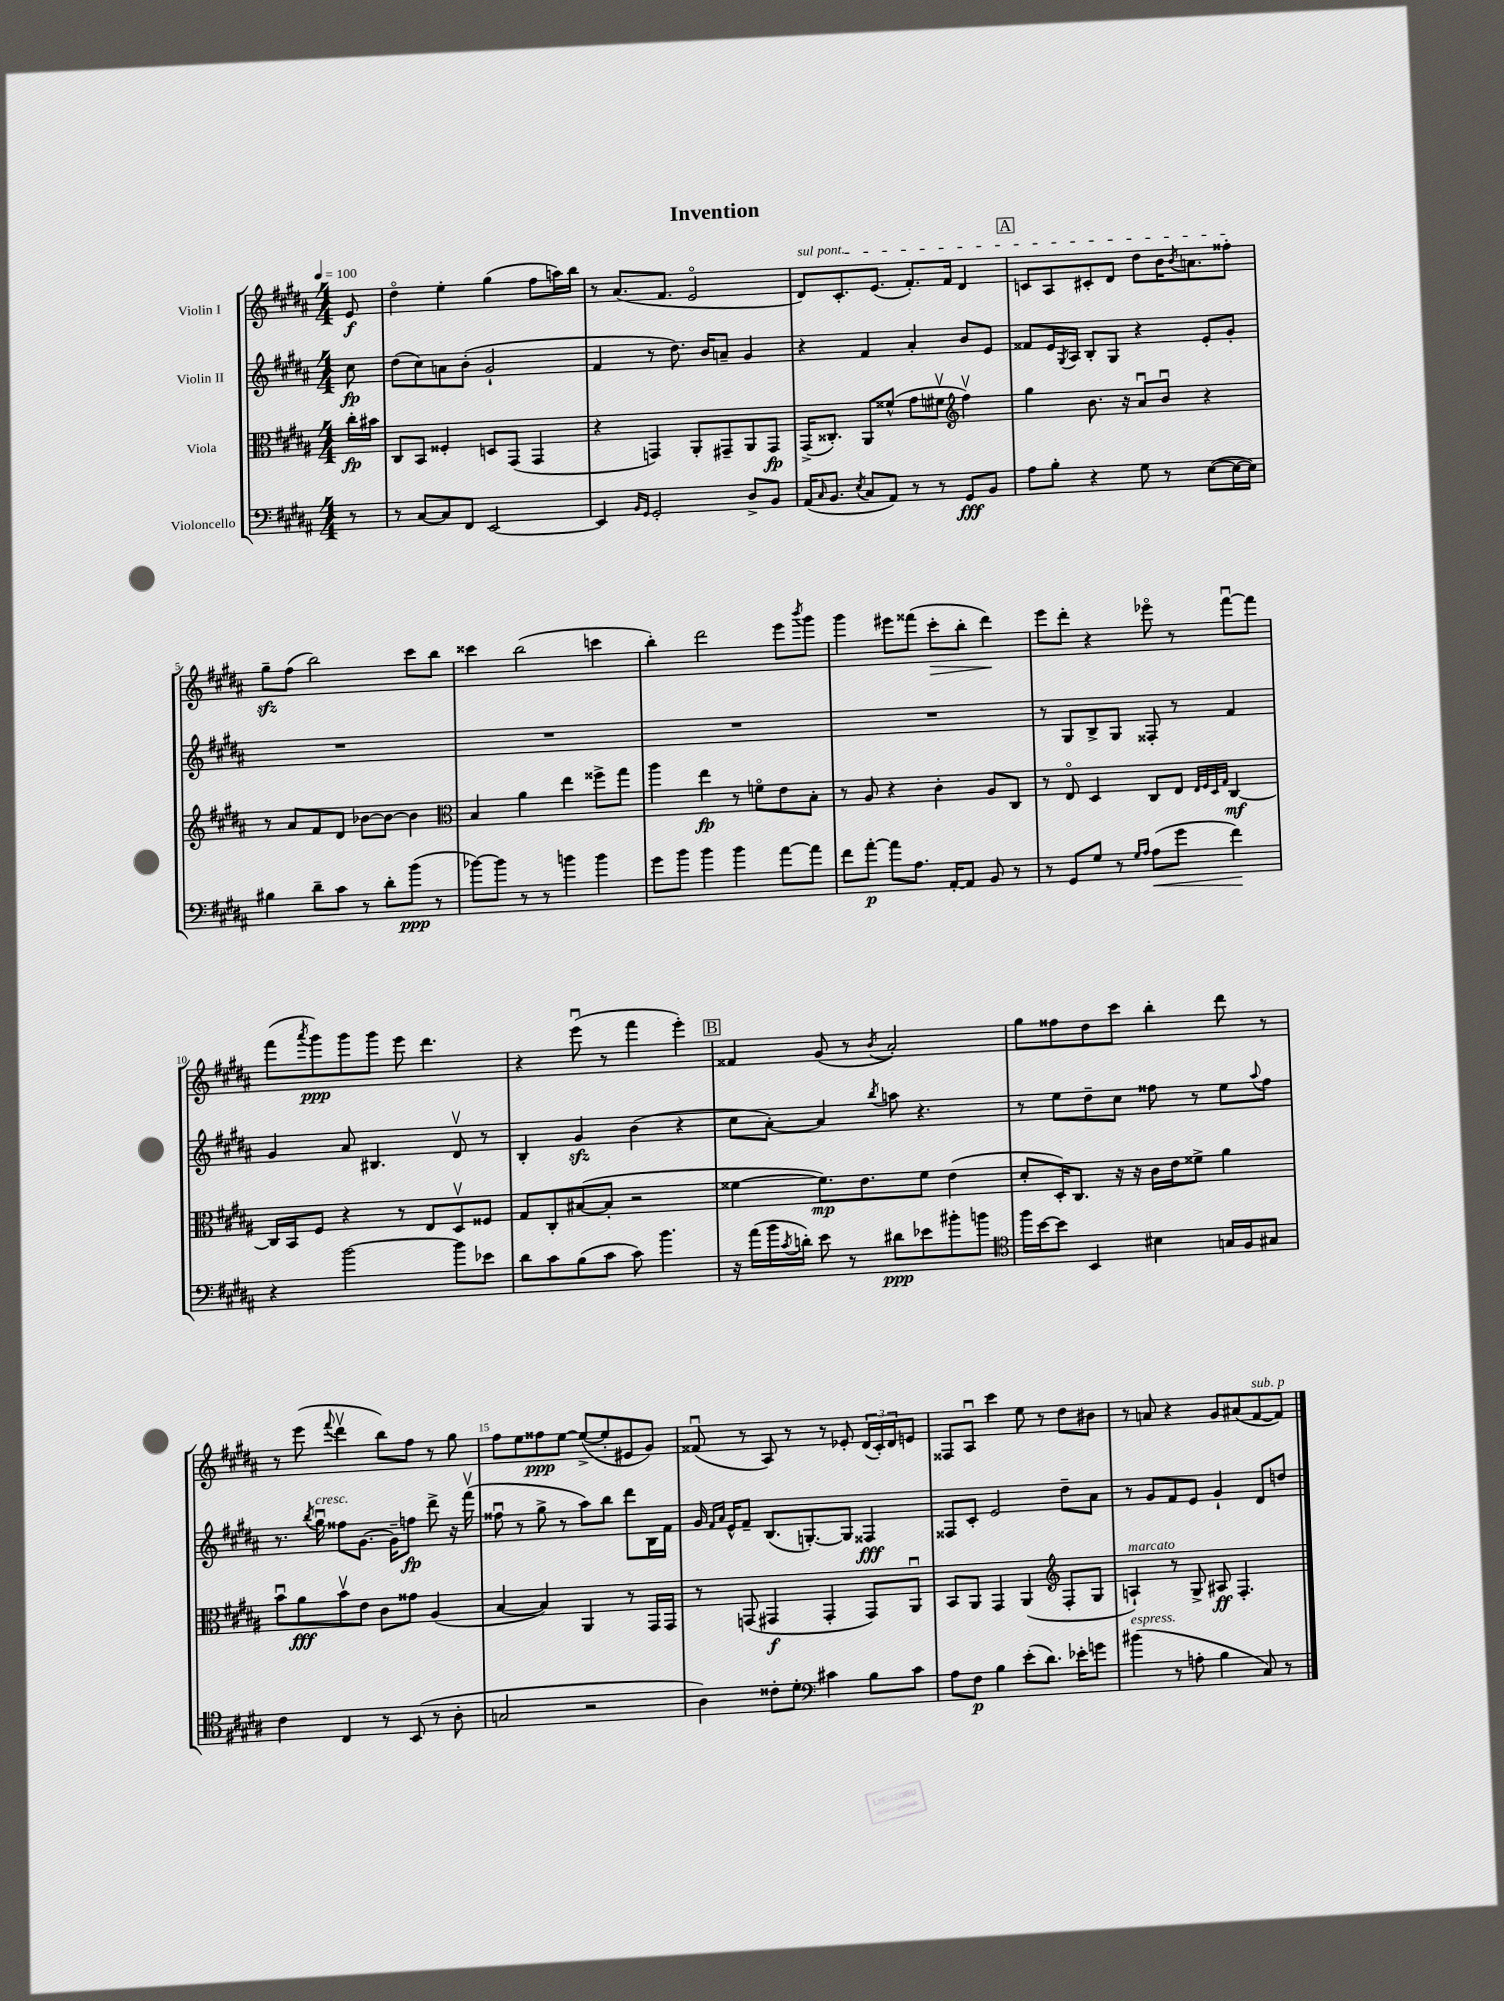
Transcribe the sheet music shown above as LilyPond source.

\header { title = "Invention" }
<<
\new StaffGroup <<
\new Staff = "s0" \with { instrumentName = "Violin I" } {
    \clef treble \key b \major \numericTimeSignature \time 4/4 \partial 8 \tempo 4 = 100
    e'8\f |
    dis''4\flageolet e''4-. gis''4( fis''8 a''16) b''16 |
    r8 ais'8.( fis'8. e'2\flageolet |
    \once \override TextSpanner.bound-details.left.text = \markup { \italic "sul pont." } dis'8\startTextSpan) cis'8.-. e'8.( fis'8.-.) fis'16 dis'4 |
    \mark \markup { \box "A" } c'8 ais8 cis'8-. dis'8 dis''8 b'16 \acciaccatura { b'8 } a'8. fisis''8-.\stopTextSpan |
    gis''8--\sfz fis''8( b''2) cis'''8 b''8 |
    cisis'''4 b''2( c'''4 |
    b''4-.) dis'''2 e'''8 \acciaccatura { b'''8 } gis'''8 |
    gis'''4 eis'''8 fisis'''8( cis'''8-.\> b''8-. dis'''4\!) |
    e'''8 dis'''8-. r4 ees'''8\flageolet r8 fis'''8~\downbow fis'''8 |
    fis'''8( \acciaccatura { ais'''8 } gis'''8\ppp) gis'''8 gis'''8 e'''8 dis'''4. |
    r4 e'''8\downbow( r8 fis'''4 e'''4-.) |
    \mark \markup { \box "B" } fisis'4 gis'8( r8 \acciaccatura { b'8 } ais'2-.) |
    gis''8 fisis''8 dis''8 cis'''8 b''4-. dis'''8 r8 |
    r8 e'''8( \appoggiatura { fis'''8 } dis'''4\upbow b''8) fis''8 r8 gis''8 |
    fis''8 e''8 fisis''8\ppp e''8~ e''8~->( e''8-. eis'8 gis'8) |
    fisis'8\downbow( r8 ais8) r8 r8 ees'8-. \tuplet 3/2 { dis'16( cis'16-.) dis'16 } e'8 |
    fisis8 ais8\downbow cis'''4 e''8 r8 dis''8 bis'8 |
    r8 a'8 r4 gis'8 ais'8( fis'8~^\markup { \italic "sub. p" } fis'8) \bar "|." |
}
\new Staff = "s1" \with { instrumentName = "Violin II" } {
    \clef treble \key b \major \numericTimeSignature \time 4/4 \partial 8
    cis''8\fp |
    dis''8( cis''8) a'8 b'8-.( gis'2-! |
    fis'4 r8 dis''8.) b'16 a'8-- gis'4 |
    r4 fis'4 ais'4-. b'8 e'8 |
    \mark \markup { \box "A" } fisis'8 e'16 \acciaccatura { gis8 } ais16 b8-. gis8 r4 e'8-. gis'8-. |
    R1 |
    R1 |
    R1 |
    R1 |
    r8 gis8 b8-> gis8 fisis8-. r8 fis'4 |
    gis'4 ais'8 bis4. dis'8\upbow r8 |
    b4-. gis'4\sfz b'4( r4 |
    \mark \markup { \box "B" } cis''8 ais'8~-.) ais'4 \acciaccatura { b''8 } a''8 r4. |
    r8 e''8 dis''8-- cis''8 fisis''8 r8 e''8 \appoggiatura { ais''8 } fisis''8 |
    r8. \acciaccatura { b''8 } gis''16\downbow^\markup { \italic "cresc." } fisis''8 gis'8.~ gis'16-- f''8\fp dis'''8-> r16 fis'''16\upbow( |
    fisis''8\downbow r8 gis''8-> r8 ais''8) b''8 dis'''8 b16 fis'16 |
    gis'16 \grace { fis'16 ais'16 } e'16-^ fis'8-- b8.( g8.~-.) g8 fisis4\fff |
    fisis8 cis'8-. e'2 dis''8-- ais'8 |
    r8 gis'8 fis'8 e'8 gis'4-! dis'8 d''8 \bar "|." |
}
\new Staff = "s2" \with { instrumentName = "Viola" } {
    \clef alto \key b \major \numericTimeSignature \time 4/4 \partial 8
    cis''16-.\fp bis'16 |
    cis8 b,8 fisis4-. d8 gis,8( gis,4 |
    r4 g,4) ais,8-. gis,8-- ais,8 gis,8\fp |
    gis,16->( cisis8.-.) ais,8 fisis'8-^( gis'8 fis'8\upbow \clef treble fis''4\upbow) |
    \mark \markup { \box "A" } gis''4 b'8. r16 ais'8\downbow b'8\downbow r4 |
    r8 ais'8 fis'8 dis'8 bes'8~ bes'8~ bes'4 |
    \clef alto b4 ais'4 e''4 fisis''8-> gis''8 |
    ais''4 e''4\fp r8 f'8\flageolet e'8 b8-. |
    r8 ais8 r4 cis'4-. ais8 cis8 |
    r8 e8\flageolet dis4 cis8 e8 \grace { e32 fis32 dis32 gis32 } cis4~\mf |
    cis16 b,16 fis8 r4 r8 e8 dis8\upbow fisis8 |
    gis8 cis8-. bis8~( bis8-. r2 |
    \mark \markup { \box "B" } fisis'4~ fisis'8.\mp) e'8. fisis'8 e'4( |
    dis'8-. dis16-.) cis8. r16 r16 cis'16 e'16 fisis'8-> ais'4 |
    b'8\downbow ais'8\fff b'8\upbow e'8 cis'8 gisis'8 ais4( |
    b4~ b4) ais,4 r8 gis,16 gis,16 |
    r8 g,8( gis,4\f gis,4-. gis,8) ais,8\downbow |
    b,8 ais,8 gis,4 ais,4( \clef treble fis8-. gis8 |
    a4-!^\markup { \italic "marcato" }) r8 gis8-> ais8\ff fis4.-. \bar "|." |
}
\new Staff = "s3" \with { instrumentName = "Violoncello" } {
    \clef bass \key b \major \numericTimeSignature \time 4/4 \partial 8
    r8 |
    r8 cis8~ cis8 fis,8 e,2~ |
    e,4 \grace { b,16 gis,16 } gis,2-. dis8-> b,8 |
    ais,16( \grace { cis16 } b,8. \acciaccatura { e8 } cis8 ais,8) r8 r8 gis,8\fff b,8 |
    \mark \markup { \box "A" } ais8 b8-. r4 gis8 r8 e8~( e16~ e16) |
    bis4 dis'8-- cis'8 r8 dis'8-. b'8\ppp( r8 |
    bes'8~) bes'8 r8 r8 b'4 b'4 |
    gis'8 b'8 b'4 b'4 ais'8~ ais'8 |
    fis'8 ais'8~-.\p ais'8 ais8. ais,16~-. ais,8 b,8 r8 |
    r8 gis,8 gis8 r8 \grace { gis16 ais16 } ais8\<( gis'8 fis'4\!) |
    r4 b'2~ b'8 ees'8 |
    dis'8 cis'8 b8( cis'8 cis'8) b'4. |
    \mark \markup { \box "B" } r16 ais'16( b'16 \acciaccatura { cis'8 } d'16-.) e'8 r8 dis'8\ppp ees'8 bis'8-. b'8 |
    \clef tenor fis''16 b'16~ b'8 b,4 bis4 g16 fis16 gis8 |
    cis'4 cis4 r8 b,8( r8 ais8-. |
    g2 r2 |
    ais4) cisis'8-. dis'8-. \clef bass cis'4 b8 cis'8 |
    ais8 fis8\p b4 e'8-.( dis'8.) ees'16-. g'8 |
    bis'4^\markup { \italic "espress." }( r8 a8-. b4 cis8) r8 \bar "|." |
}
>>
>>
\layout { \context { \Score \override BarNumber.break-visibility = ##(#f #t #t) barNumberVisibility = #(every-nth-bar-number-visible 5) } }
